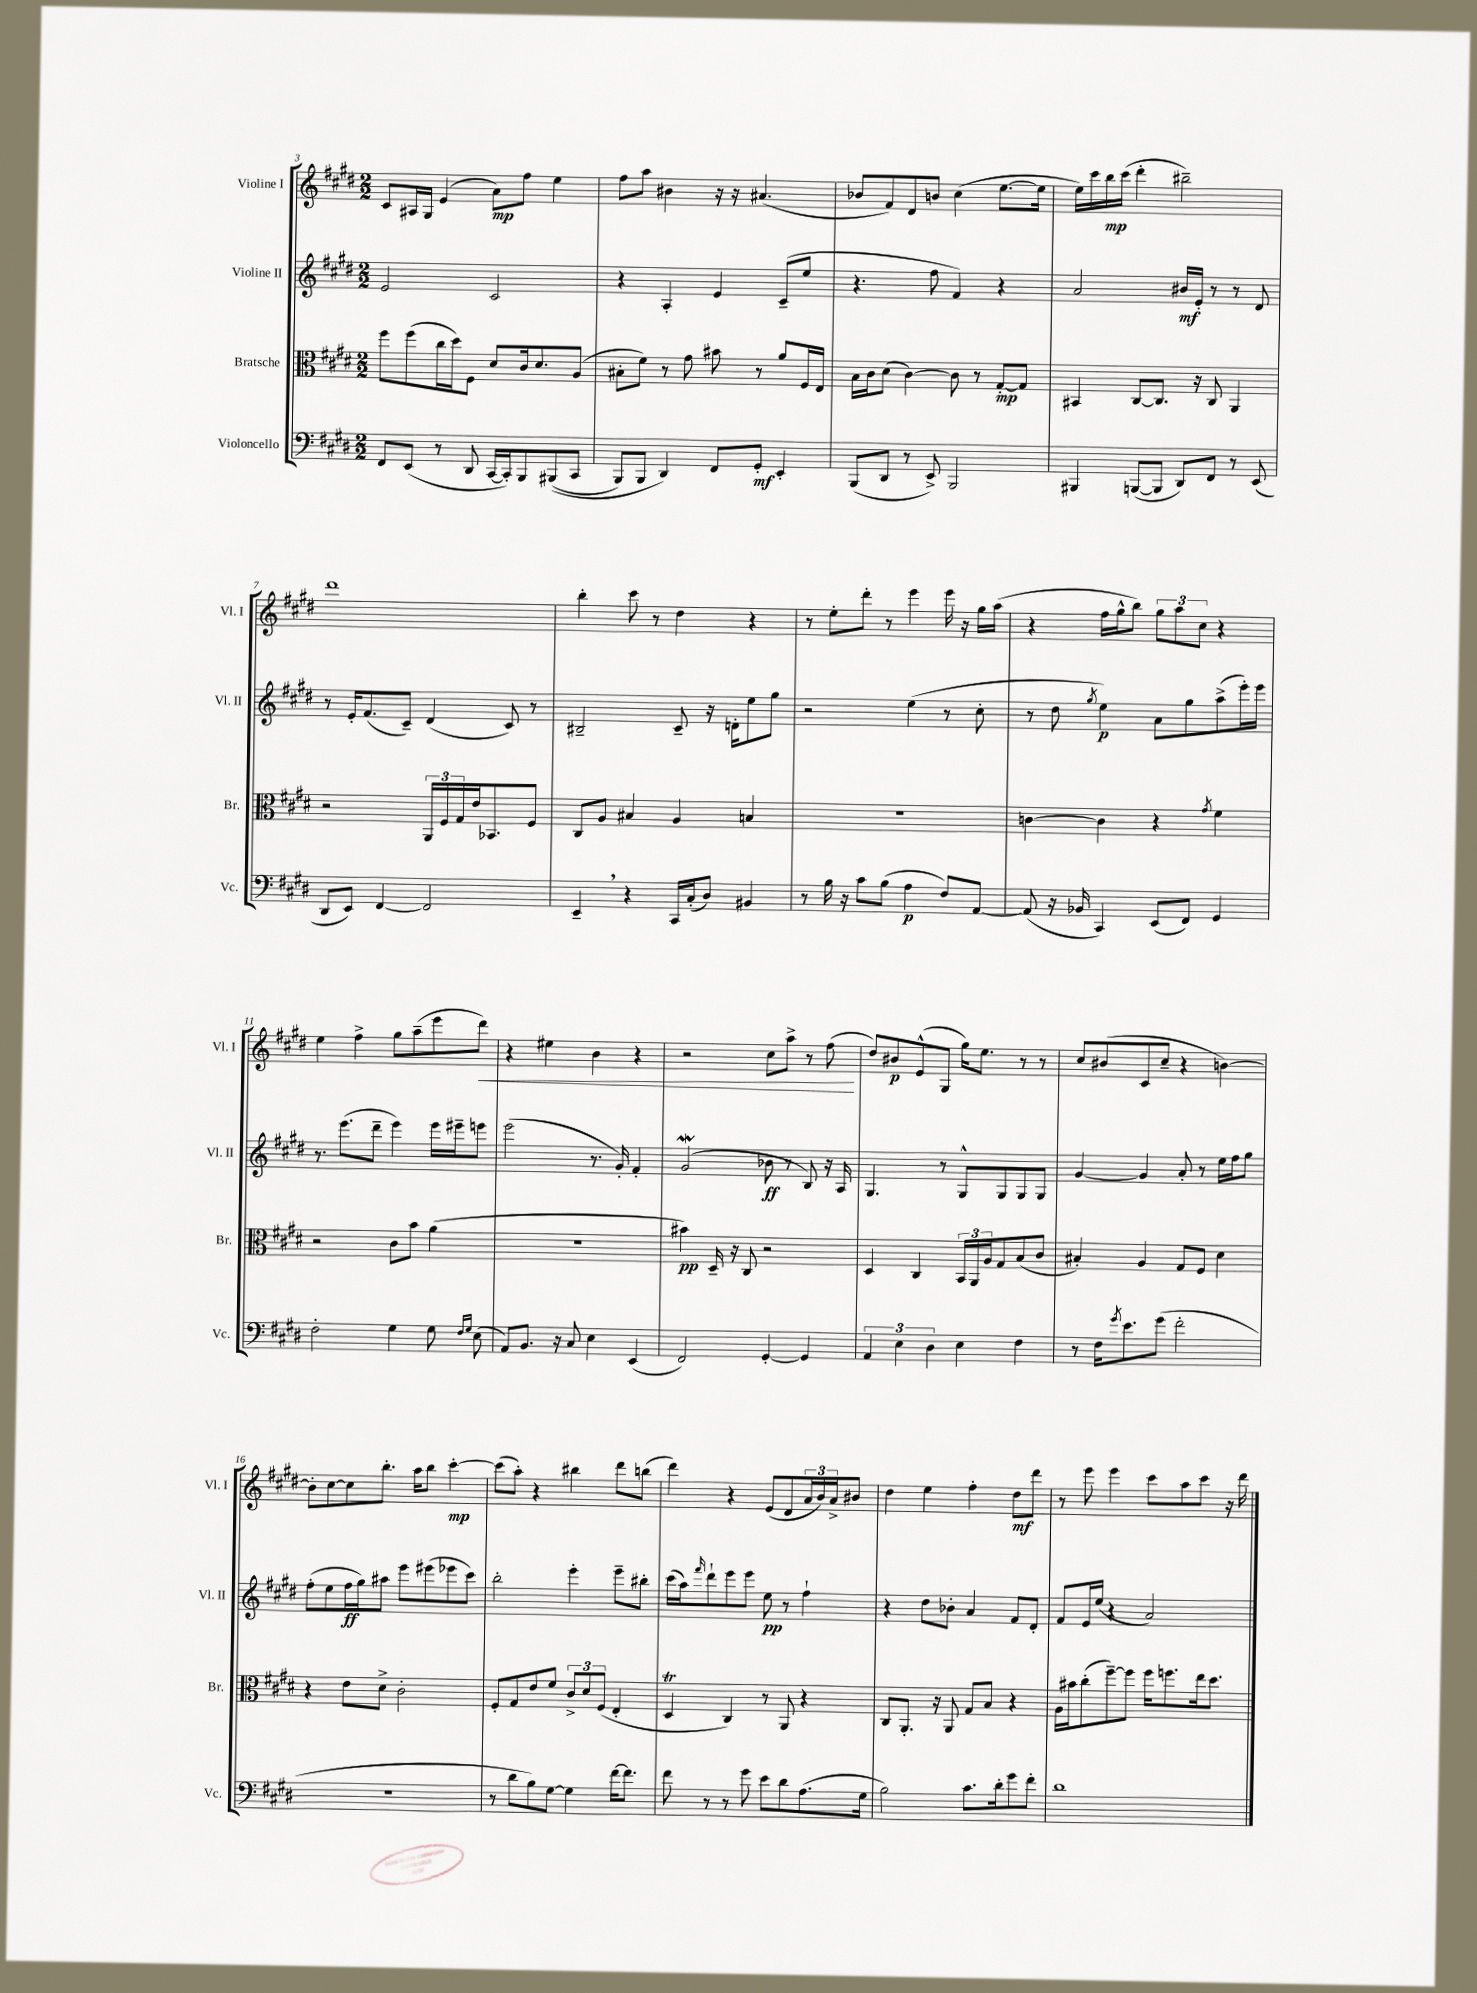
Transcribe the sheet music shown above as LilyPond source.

<<
\new StaffGroup <<
\new Staff = "s0" \with { instrumentName = "Violine I" shortInstrumentName = "Vl. I" } {
    \clef treble \key e \major \numericTimeSignature \time 2/2
    cis'8 ais16 gis16 e'4( a'8\mp) fis''8 e''4 |
    fis''8 a''8 bis'4 r16 r16 ais'4.( |
    bes'8 fis'8) dis'8 b'8 cis''4( e''8.~ e''16 |
    e''16) cis'''16 b''16\mp cis'''16( dis'''4-. bis''2--) |
    dis'''1 |
    b''4-. cis'''8 r8 dis''4 r4 |
    r8 e''8-. dis'''8-. r8 e'''4 e'''16 r16 gis''16 a''16( |
    r4 fis''16 gis''16-^ b''8) \tuplet 3/2 { gis''8 a''8 cis''8 } r4 |
    e''4 fis''4-> gis''8 a''8--( e'''8 dis'''8\<) |
    r4 eis''4 b'4 r4 |
    r2 cis''8 a''8-> r8 fis''8\!( |
    dis''8) bis'8\p e'8-^( gis8 gis''16) e''8. r8 r8 |
    cis''8 bis'8( cis'8 cis''8-- r4 b'4~) |
    b'8-. cis''8~ cis''8 b''8.-. a''16 b''8 cis'''4~-.\mp |
    cis'''8( a''8-.) r4 bis''4 dis'''8 b''8( |
    dis'''4) r4 e'8( dis'8 \tuplet 3/2 { a'16 b'16) a'16-> } bis'8 |
    dis''4 e''4 fis''4-. dis''8\mf dis'''8 |
    r8 e'''8 e'''4 cis'''8 a''8 cis'''8 r16 dis'''16 \bar "|." |
}
\new Staff = "s1" \with { instrumentName = "Violine II" shortInstrumentName = "Vl. II" } {
    \clef treble \key e \major \numericTimeSignature \time 2/2
    e'2 cis'2 |
    r4 a4-. e'4 cis'8--( e''8 |
    r4. fis''8 fis'4) r4 |
    a'2 bis'16\mf e'16-. r8 r8 dis'8 |
    r8 e'16-. fis'8.( cis'8--) dis'4( cis'8) r8 |
    bis2-- cis'8-- r16 d'16-. e''8 gis''8 |
    r2 e''4( r8 cis''8-. |
    r8 dis''8 \acciaccatura { gis''8 } e''4\p) a'8 gis''8 a''8->( e'''16-.) e'''16 |
    r8. e'''8.( dis'''8-- e'''4) e'''16 eis'''16-- e'''8 |
    e'''2( r8. gis'16-.) fis'4-. |
    gis'2\mordent( bes'8\ff r8 b8) r16 a16 |
    gis4. r8 gis8-^ gis8 gis8 gis8 |
    gis'4~ gis'4 a'8-. r8 e''16 fis''16 gis''8 |
    fis''8-.( e''8 fis''16\ff gis''16) ais''8 e'''8 eis'''8( ees'''8 cis'''8) |
    b''2-. e'''4-. e'''8-- bis''8-. |
    cis'''16( a''16) \grace { fis'''16 } dis'''8-! e'''8 e'''8 e''8\pp r8 fis''4-! |
    r4 dis''8 bes'8-. a'4 fis'8 dis'8-. |
    fis'8 e'16 e''16( r4 a'2) \bar "|." |
}
\new Staff = "s2" \with { instrumentName = "Bratsche" shortInstrumentName = "Br." } {
    \clef alto \key e \major \numericTimeSignature \time 2/2
    fis''8 fis''8( cis''16 dis''16) fis8 dis'8 cis'16 dis'8. a8( |
    bis8-. fis'8) r8 gis'8 bis'8 r8 a'8 fis16 e16 |
    b16 cis'16 dis'8( cis'4~) cis'8 r8 gis8~-.\mp gis8 |
    bis,4 cis8~ cis8. r16 cis8 a,4 |
    r2 \tuplet 3/2 { a,16 fis16 gis16 } e'16 bes,8. fis8 |
    cis8 a8 bis4 a4 b4 |
    r1 |
    c'4~ c'4 r4 \acciaccatura { gis'8 } fis'4 |
    r2 cis'8 b'8 a'4( |
    R1 |
    bis'4\pp) dis16-- r16 cis8 r2 |
    dis4 cis4 \tuplet 3/2 { b,16 a,16 a16 } gis8 b8( cis'8 |
    bis4-.) a4 gis8 fis8 dis'4 |
    r4 e'8 dis'8-> cis'2-. |
    fis8-. gis8 e'8 fis'8 \tuplet 3/2 { cis'8-> dis'8 fis8( } e4-. |
    dis4\trill cis4) r8 a,8 r4 |
    cis8 a,8.-. r16 a,8 gis8 b8 r4 |
    a16 bis'16 cis''8-.( fis''8~--) fis''8 fis''16 f''8. e''16 dis''8. \bar "|." |
}
\new Staff = "s3" \with { instrumentName = "Violoncello" shortInstrumentName = "Vc." } {
    \clef bass \key e \major \numericTimeSignature \time 2/2
    fis,8 e,8( r8 dis,8 cis,16~ cis,16-.) b,,8 bis,,8(\( cis,8 |
    b,,8) b,,8 dis,4\) fis,8 gis,8-.\mf e,4-. |
    b,,8( dis,8 r8 e,8->) b,,2 |
    bis,,4 b,,8~( b,,8 dis,8) fis,8 r8 e,8( |
    dis,8 e,8) fis,4~ fis,2 |
    e,4-- \breathe r4 cis,16 cis16-.( dis8) bis,4 |
    r8 b16 r16 cis'8 b8( a4\p fis8) a,8~ |
    a,8( r16 bes,16 cis,4) e,8( fis,8) gis,4 |
    fis2-. gis4 gis8 \grace { fis16 gis16 } e8( |
    a,8) b,8. r16 cis8 e4 e,4( |
    fis,2) gis,4~-. gis,4 |
    \tuplet 3/2 { a,4 e4 dis4 } e4 fis4 |
    r8 fis16 \acciaccatura { gis'8 } e'8. gis'8( fis'2-. |
    R1 |
    r8 dis'8 b8) gis8~ gis4 fis'16~ fis'8. |
    fis'8 r8 r8 gis'8 e'8 dis'8 a8.( gis16 |
    b2) cis'8. dis'16-. gis'8 fis'8-. |
    dis'1 \bar "|." |
}
>>
>>
\layout { \context { \Score currentBarNumber = #3 } }
